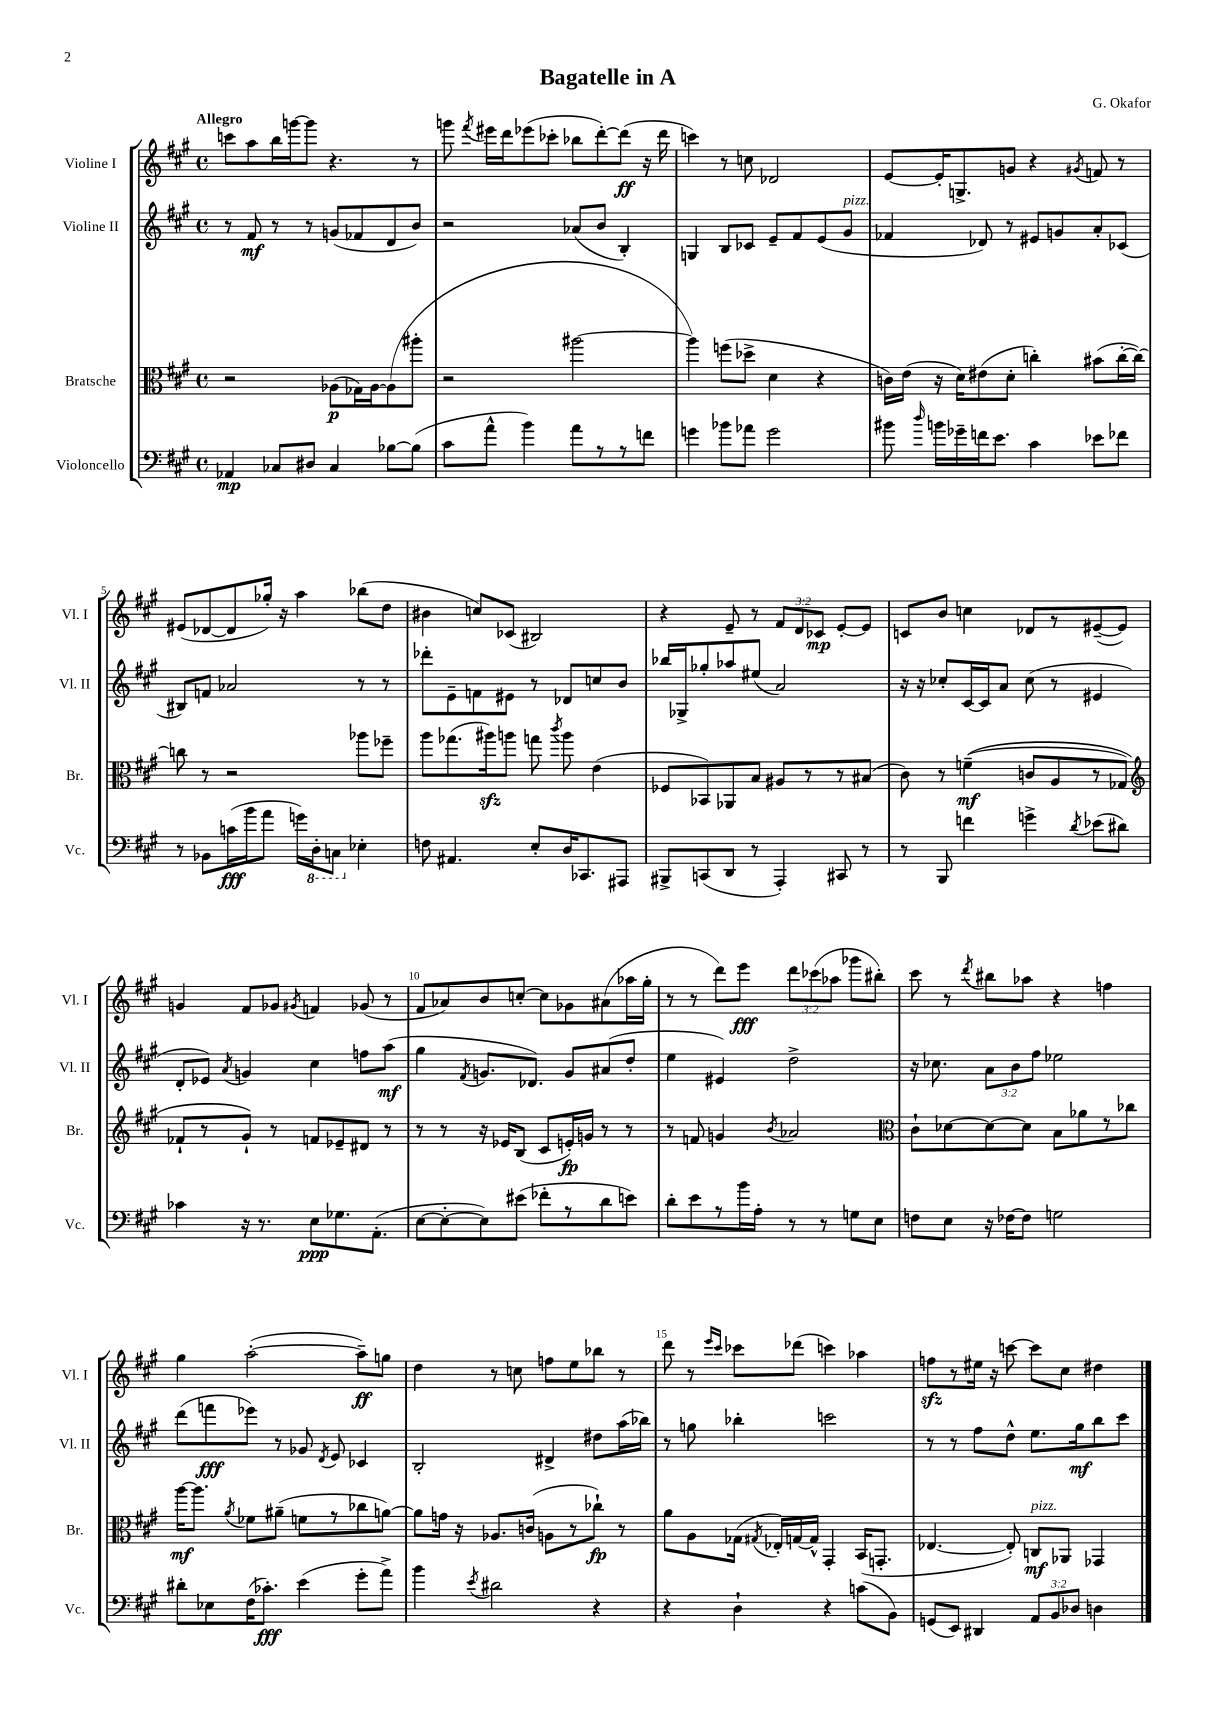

**kern	**kern	**kern	**kern
*staff4	*staff3	*staff2	*staff1
*clefF4	*clefC3	*clefG2	*clefG2
*k[f#c#g#]	*k[f#c#g#]	*k[f#c#g#]	*k[f#c#g#]
*M4/4	*M4/4	*M4/4	*M4/4
*met(c)	*met(c)	*met(c)	*met(c)
4AA-/	2r	8r	8ccc\L
.	.	8f#/	8aa\
8C-/L	.	8r	16bb\L
.	.	.	[16ggg\J
8D#/J	.	8r	8ggg\]J
4C-/	(8A-\L	(8g/L	4.r
.	16G-\L)	8f-/	.
.	[16A-\J	.	.
[8B-\L	(8A-\]	8d/	.
(8B-\]J	8aa#'\J	8b/J)	8r
=	=	=	=
8c#\L	2r	2r	8ggg\
.	.	.	8qfff#/
8a^^\J	.	.	16eee#\LL
.	.	.	16ddd\J
4b\)	.	.	(8eee-\
.	.	.	8ccc-'\J
8a\L	[2aa#\	(8a-/L	8bb-\L
8r	.	8b/J	[8ddd'\)
8r	.	4B'/)	(8ddd\]J
8f\J	.	.	16r
.	.	.	16ddd\
=	=	=	=
4g\	4aa#\])	4G/	4ccc\)
8b-\L	(8ff\L	8B/L	8r
8a-\J	8dd-^\J	8c-/J	8cc\
2g\	4d\	8e~/L	2d-/
.	.	8f#/	.
.	4r	(8e/	.
.	.	8g#/J	.
=	=	=	=
8b#\	16c\LL)	4f-/	[8e/L
.	(16e\JJ	.	.
16qqdd/	.	.	.
16b\LL	16r	.	16e'/]K
16g-~\	16d\LK)	.	8.G^/
16f\J	(8e#\	8d-/)	.
8.e\J	.	.	.
.	8d'\J	8r	8g/J
4c#\	4cc'\)	8e#/L	4r
.	.	8g/	.
.	.	.	8qg#/
8e-\L	(8b#\L	8a'/	8f/
8f-\J	[16cc'\L	(8c-/J	8r
.	16cc\_JJ)	.	.
=	=	=	=
8r	8cc\]	8B#/L)	(8e#/L
8BB-\L	8r	8f/J	[8d-/
(16c\L	2r	2a-/	8d-/]
16b\J	.	.	.
8a\J	.	.	16gg-'/Jk)
.	.	.	16r
16g\LL)	.	.	4aa\
16DD'\J	.	.	.
8CC\J	.	.	.
4E-'\	8aa-\L	8r	(8bb-\L
.	8ff-~\J	8r	8dd\J
=	=	=	=
8F\	8aa\L	8ddd-'\L	4b#\
4.AA#/	(8.gg-\	8e~\	.
.	.	8f\	8cc/L)
.	16aa#\k)	.	.
.	8aa\J	8e#\J	(8c-/J
8E'/L	8gg\	8r	2B#/)
.	8qccc#/	.	.
16D/K	8aa\	8d-/L	.
8.CC-/	.	.	.
.	(4e\	8cc/	.
8AAA#/J	.	8b/J	.
=	=	=	=
8BBB#^/L	8F-/L	16bb-/LL	4r
.	.	16G-^/J	.
(8CC/	8BB-/)	8gg-'/	.
8DD/J	8AA-/	8aa-/	8e~/
8r	8B/J	(8ee#/J	8r
4AAA'/)	8A#/L	2a/)	12f#/L
.	.	.	12d/
.	8r	.	.
.	.	.	12c-/J
8CC#/	8r	.	[8e'/L
8r	(8B#/J	.	8e/]J
=	=	=	=
8r	8c#\)	16r	8c/L
.	.	16r	.
8BBB/	8r	8cc-'/L	8b/J
4f\	&((4f~\	[16c#/L	4cc\
.	.	16c#/]J	.
.	.	8a/J	.
4g^\	8c/L	(8cc-\	8d-/L
.	8A/	8r	8r
8qd/	.	.	.
(8e-\L	8r	4e#/	([8e#~/
8d#\J)	8G-/J)	.	8e#/]J)
=	=	=	=
*	*clefG2	*	*
4c-\	8f-`/L	8d'/L	4g/
.	8r	8e-/J)	.
.	.	8qa/	.
16r	8g#`/J&)	4g/	8f#/L
8.r	.	.	.
.	8r	.	8g-/J
.	.	.	8qg#/
8E\L	8f/L	4cc#\	4f/
8.G-\	8e-~/	.	.
.	8d#/J	8ff\L	(8g-/
(8.AA'\J	.	.	.
.	8r	(8aa\J	8r
=	=	=	=
[8E\L	8r	4gg#\	8f#/L
8E'\_	8r	.	8a-/)
.	.	8qf#/	.
8E\])	16r	8.g/L	8b/
.	16e-/LK	.	.
(8e#\J	(8B/J	.	[8cc'/J
.	.	8.d-/J)	.
8f-'\L	8c#/L	.	8cc\]L
8r	16e'/L)	8g/L	8g-\
.	16g/JJ	.	.
8d\	8r	(8a#/	(8a#\
8e\J)	8r	8dd'/J	16aa-\L
.	.	.	16gg#'\JJ
=	=	=	=
8d'\L	8r	4ee\	8r
8e\	8f/	.	8r
8r	4g/	4e#/)	8ddd\L)
16b\L	.	.	8eee\J
16A'\JJ	.	.	.
.	8qb/	.	.
8r	2a-/	2dd^\	12ddd\L
.	.	.	(12ccc-\
8r	.	.	.
.	.	.	12aa-\J
8G\L	.	.	8ggg-\L
8E\J	.	.	8bb#'\J)
=	=	=	=
*	*clefC3	*	*
8F\L	8c#`\L	16r	8ccc#\
.	.	8.cc-\	.
8E\J	[8d-\	.	8r
.	.	.	8qddd/
16r	8d-\_	12a\L	8bb#\L
[16F-\LK	.	.	.
.	.	12b\	.
8F-\]J	8d-\]J	.	8aa-\J
.	.	12ff#\J	.
2G\	8B\L	2ee-\	4r
.	8a-\	.	.
.	8r	.	4ff\
.	8cc-\J	.	.
=	=	=	=
8d#'\L	[16aa\LK	(8ddd\L	4gg#\
.	8.aa\]J	.	.
8E-\	.	8fff\	.
.	8qa/	.	.
(16F#\K	8f-\L	8eee-\J)	([2aa'\
8.c-'\J)	.	.	.
.	(8a#~\J	8r	.
(4e\	8f\L	8g-/	.
.	.	8qd/	.
.	8r	8e/	.
8g#'\L	8cc-\	4c-/	8aa~\]L)
8a^\J)	[8a\J)	.	8gg\J
=	=	=	=
4b\	8a\]L	2B'/	4dd\
.	16g\Jk	.	.
.	16r	.	.
8qe/	.	.	.
2d#\	8.A-/L	.	8r
.	.	.	8cc\
.	(16c/Jk	.	.
.	8A\L	4d#^/	8ff\L
.	8r	.	8ee\
4r	8cc-`\J)	8dd#\L	8bb-\J
.	8r	(16aa\L	8r
.	.	16bb-\JJ)	.
=	=	=	=
4r	8a\L	8r	8ddd\
.	8A\	8gg\	8r
.	.	.	16qqeee/LL
.	.	.	16qqccc#/JJ
4D`\	(16G-\Jk	4bb-'\	8ccc-\L
.	8qG#/	.	.
.	16E-'/LL)	.	.
.	[16G/	.	(8ddd-\J
.	16G^^/]JJ	.	.
4r	4GG#'/	2ccc\	4ccc\)
(8c\L	(16BB/LK	.	4aa-\
.	8.GG'/J	.	.
8BB\J)	.	.	.
=	=	=	=
(8GG/L	[4.E-/	8r	8ff\L
8EE/J)	.	8r	8r
4DD#/	.	8ff#\L	16ee#\Jk
.	.	.	16r
.	8E-'/])	8dd^^\J	[8ccc\
12AA/L	8C/L	8.ee\L	8ccc\]L
12BB/	.	.	.
.	8AA-/J	.	8cc#\J
12D-/J	.	.	.
.	.	16gg#\k	.
4D\	4GG-/	8bb\	4dd#\
.	.	8ccc#\J	.
==	==	==	==
*-	*-	*-	*-
